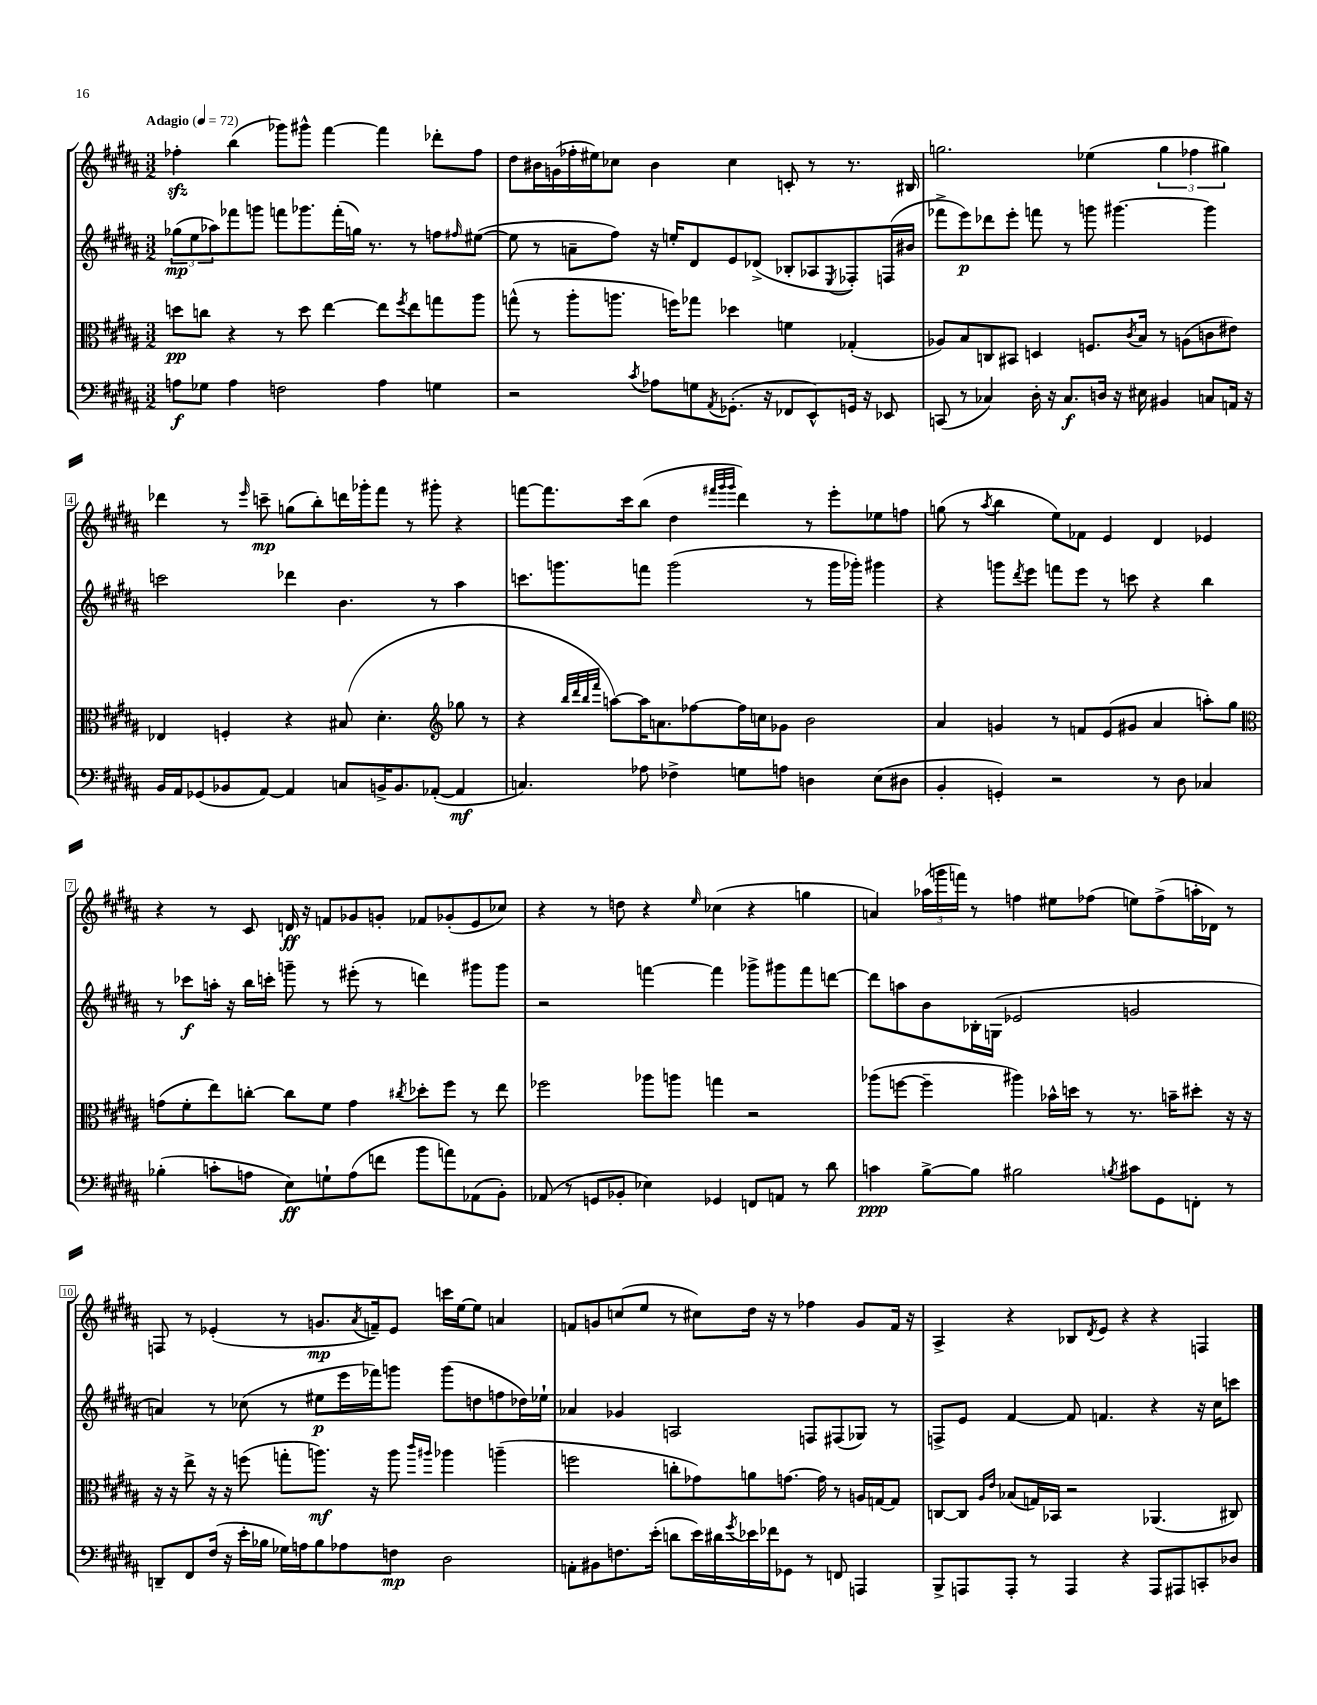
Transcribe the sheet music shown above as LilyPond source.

<<
\new StaffGroup <<
\new Staff = "s0" {
    \clef treble \key b \major \numericTimeSignature \time 3/2 \tempo "Adagio" 4 = 72
    fes''4-.\sfz b''4( ges'''8) gis'''8-^ fis'''4~ fis'''4 des'''8-. fes''8 |
    dis''8 bis'16 g'16( fes''16-. eis''16) ces''8 bis'4 ces''4 c'8-. r8 r8. bis16 |
    g''2. ees''4( \tuplet 3/2 { g''4 fes''4 gis''4) } |
    des'''4 r8 \grace { e'''16 } c'''8--\mp g''8( b''8-.) d'''16 ges'''16-. fis'''8 r8 gis'''8-. r4 |
    f'''8~ f'''8. cis'''16 b''8( dis''4 \grace { fis'''32 gis'''32 gis'''32 } dis'''4) r8 e'''8-. ees''8 f''8 |
    g''8( r8 \acciaccatura { ais''8 } b''4 e''8) fes'8 e'4 dis'4 ees'4 |
    r4 r8 cis'8 d'16\ff r16 f'8 ges'8 g'8-. fes'8 ges'8-.( e'8 ces''8) |
    r4 r8 d''8 r4 \grace { e''16 } ces''4( r4 g''4 |
    a'4) \tuplet 3/2 { aes''16( g'''16 f'''16) } r8 f''4 eis''8 fes''8( e''8) fes''8->( a''16-. des'16) r8 |
    f8 r8 ees'4-.( r8 g'8.\mp \acciaccatura { ais'8 } f'16--) ees'8 c'''16 e''16~ e''8 a'4 |
    f'8 g'8 c''8( e''8 r8 cis''8) dis''16 r16 r8 fes''4 g'8 f'16 r16 |
    ais4-> r4 bes8 \acciaccatura { dis'8 } e'8 r4 r4 f4 \bar "|." |
}
\new Staff = "s1" {
    \clef treble \key b \major \numericTimeSignature \time 3/2
    \tuplet 3/2 { ges''8\mp( e''8 aes''8) } fes'''8 g'''8 f'''8 ges'''8. f'''16-.( g''16) r8. r8 f''8 \grace { fis''16 } eis''8~( |
    eis''8 r8 a'8-- fis''8) r16 e''16-. dis'8 e'8 des'8->( bes8-. aes8 \acciaccatura { e8 } fes8-.) f16( bis'16 |
    fes'''8-> e'''8\p) des'''8 e'''8-. f'''8 r8 g'''8 gis'''4.~ gis'''4 |
    c'''2 des'''4 b'4. r8 ais''4 |
    c'''8. g'''8. f'''8 g'''2( r8 g'''16 ges'''16-.) gis'''4 |
    r4 g'''8 \acciaccatura { dis'''8 } e'''8 f'''8 e'''8 r8 c'''8 r4 b''4 |
    r8 ces'''8\f a''16-. r16 b''16 c'''16-. g'''8-- r8 eis'''8-.( r8 d'''4) gis'''8 gis'''8 |
    r2 f'''4~ f'''4 ges'''8-> gis'''8 f'''8 d'''8~ |
    d'''8 a''8 b'8 bes16-. g16( ees'2 g'2 |
    a'4) r8 ces''8( r8 eis''8\p e'''16 fes'''16) g'''8 g'''8( d''8 f''8 des''16) ees''16-! |
    aes'4 ges'4 a2 f8 fis8( ges8) r8 |
    f8-> e'8 fis'4~ fis'8 f'4. r4 r16 cis''16 c'''8 \bar "|." |
}
\new Staff = "s2" {
    \clef alto \key b \major \numericTimeSignature \time 3/2
    d''8\pp c''8 r4 r8 d''8 e''4~ e''8 \acciaccatura { fis''8 } e''8 g''8 ais''8 |
    g''8-^( r8 ais''8-. a''8. f''16) ges''8 des''4 f'4 ges4-.( |
    aes8) b8 c8 bis,8 d4 f8. \acciaccatura { cis'8 } b16 r8 a8( c'8 eis'8) |
    ees4 f4-. r4 bis8( dis'4.-. \clef treble ges''8 r8 |
    r4 \grace { b''32 dis'''32 b''32 fis'''32 } a''8~) a''16 a'8. fes''8~ fes''16 c''16 ges'8 b'2 |
    ais'4 g'4 r8 f'8 e'8( gis'8 ais'4 a''8-.) gis''8 |
    \clef alto g'8( fis'8-. e''8) c''8~-. c''8 fis'8 g'4 \acciaccatura { cis''8 } des''8-. fis''8 r8 e''8 |
    fes''2 aes''8 a''8 g''4 r2 |
    aes''8( f''8~ f''4-- ais''4) bes'16-^ d''16 r8 r8. b'16-- dis''8-. r16 r16 |
    r16 r16 e''8-> r16 r16 f''8( g''8-. a''8.\mf) r16 a''8 \grace { cis'''16 ais''16 } aes''4 a''4--( |
    f''2 c''8-. ges'8) a'8 g'8.~ g'16 r8 a16 g16~ g8 |
    c8~ c8 \grace { ais16 e'16 } bes8( g16) bes,16 r2 aes,4.( cis8) \bar "|." |
}
\new Staff = "s3" {
    \clef bass \key b \major \numericTimeSignature \time 3/2
    a8\f ges8 a4 f2 a4 g4 |
    r2 \acciaccatura { cis'8 } aes8 g8 \acciaccatura { ais,8 } ges,8.-.( r16 fes,8 e,8-^) g,16 r16 ees,8 |
    c,8( r8 ces4) dis16-. r16 ces8.\f d16 r16 eis16 bis,4 c8 a,16 r16 |
    b,16 ais,16 ges,8( bes,8 ais,8~) ais,4 c8 b,16-> b,8. aes,8~-.( aes,4\mf |
    c4.) aes8 fes4-> g8 a8 d4 e8( dis8 |
    b,4-. g,4-.) r2 r8 dis8 ces4 |
    bes4-.( c'8-. a8 e8\ff) g8-! a8( f'8 b'8 a'8) aes,8( b,8-.) |
    aes,8( r8 g,8 bes,8-. ees4) ges,4 f,8 a,8 r8 dis'8 |
    c'4\ppp b8~-> b8 bis2 \acciaccatura { b8 } cis'8 gis,8 f,8-. r8 |
    d,8-- fis,8 fis16( r16 e'16-. bes16 ges16) a16 bes8 aes8 f8\mp dis2 |
    a,8-. bis,8 f8. e'16-.( d'8 e'16) dis'16 \acciaccatura { gis'8 } ees'16 fes'16 ges,8 r8 f,8 a,,4 |
    b,,8-> a,,8 a,,8-. r8 a,,4 r4 a,,8 ais,,8 c,8-. des8 \bar "|." |
}
>>
>>
\layout { \context { \Score \override BarNumber.stencil = #(make-stencil-boxer 0.1 0.3 ly:text-interface::print) } }
